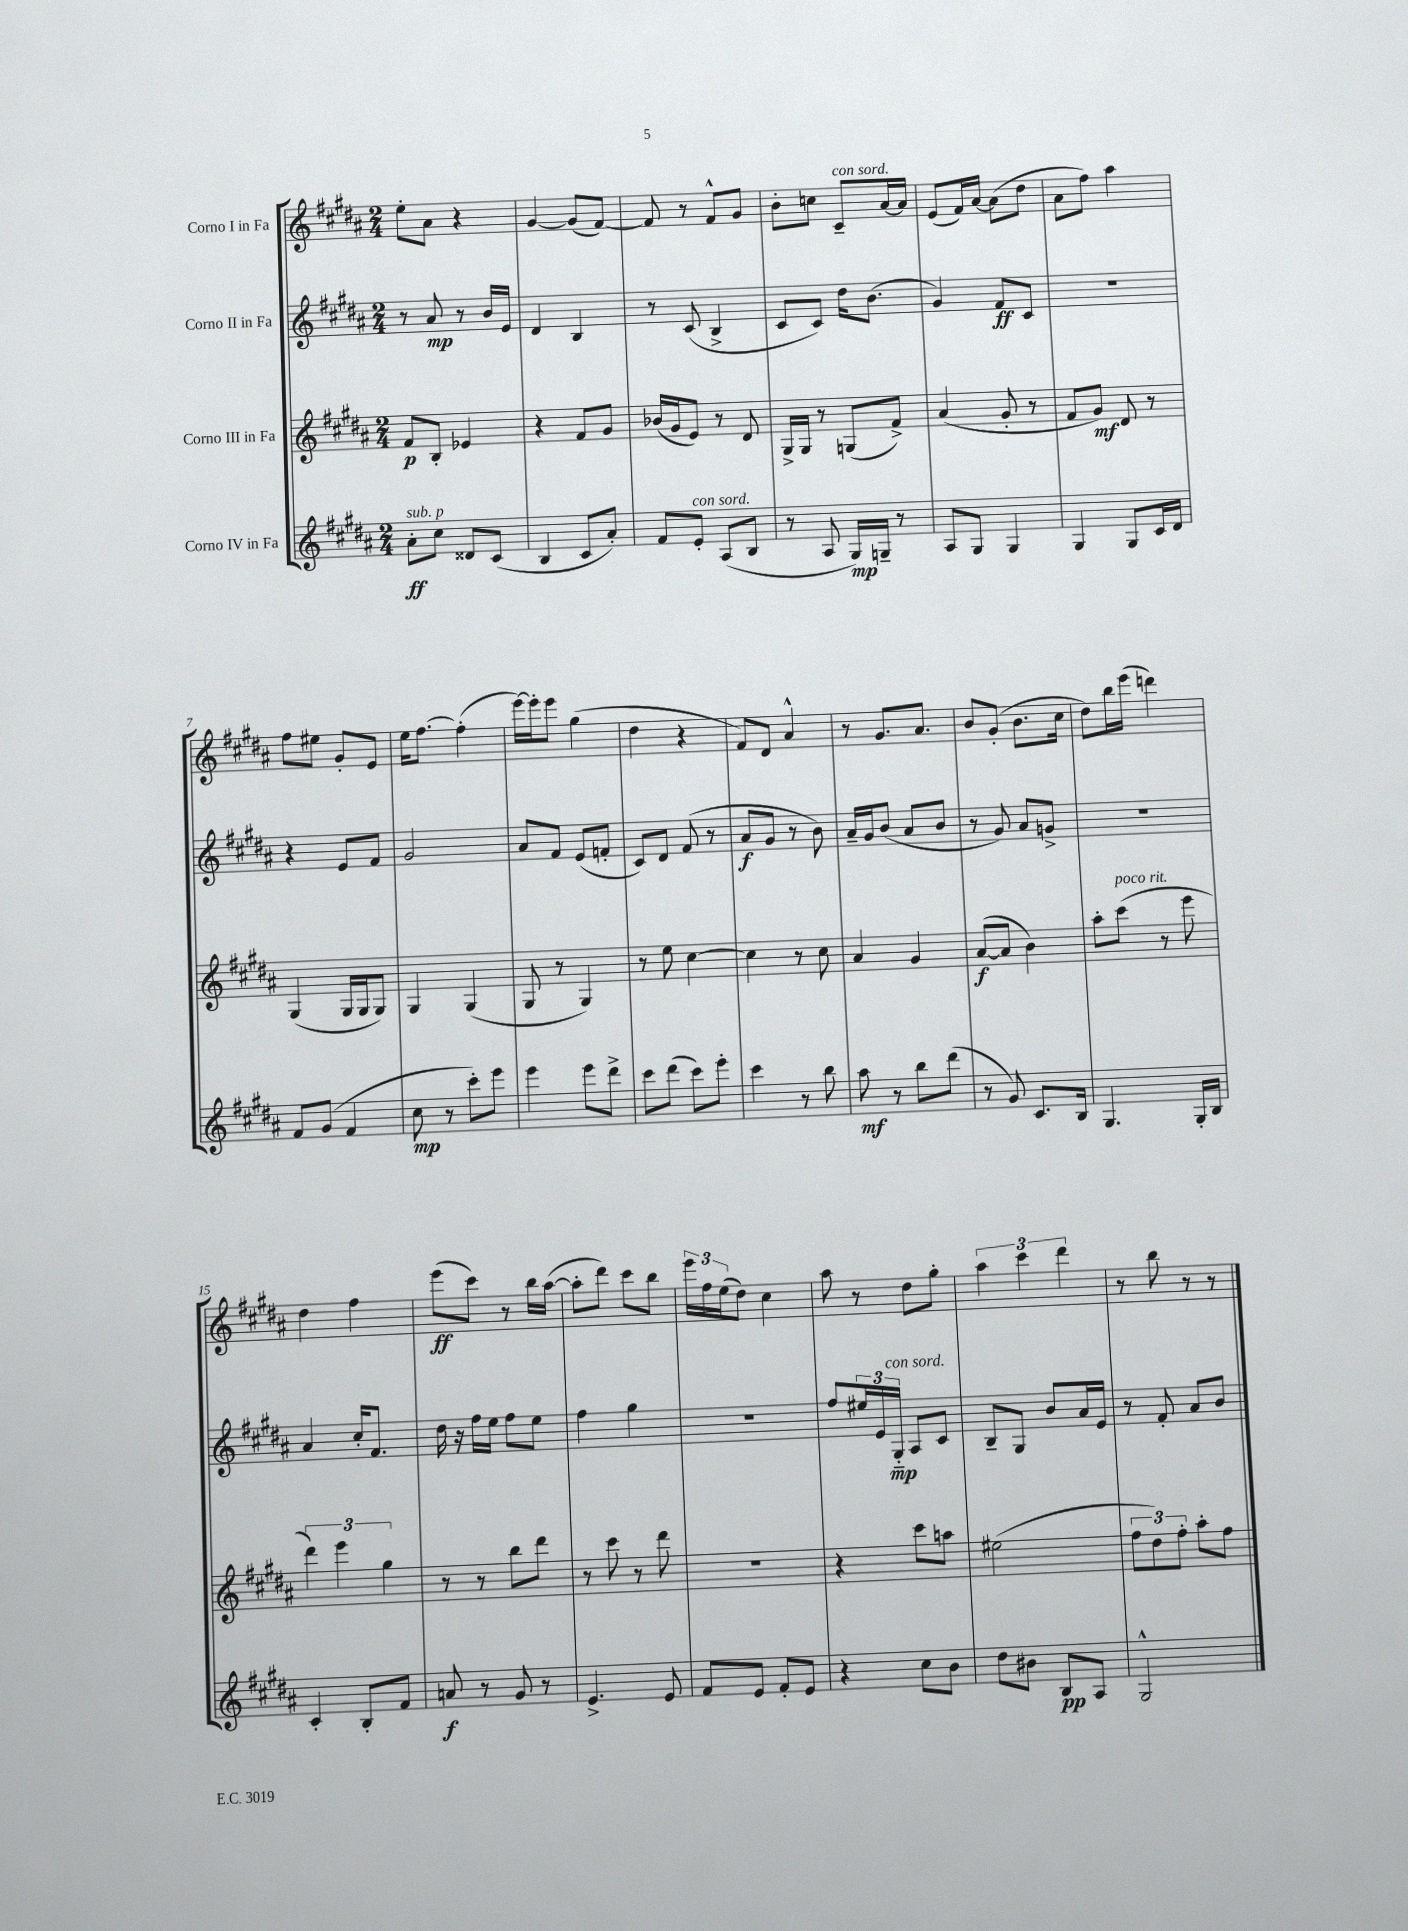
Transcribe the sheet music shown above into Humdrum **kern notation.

**kern	**dynam	**kern	**dynam	**kern	**dynam	**kern	**dynam
*part4	*part4	*part3	*part3	*part2	*part2	*part1	*part1
*staff4	*staff4	*staff3	*staff3	*staff2	*staff2	*staff1	*staff1
*I"Corno IV in Fa	*	*I"Corno III in Fa	*	*I"Corno II in Fa	*	*I"Corno I in Fa	*
*clefG2	*	*clefG2	*	*clefG2	*	*clefG2	*
*k[f#c#g#d#a#]	*	*k[f#c#g#d#a#]	*	*k[f#c#g#d#a#]	*	*k[f#c#g#d#a#]	*
*M2/4	*	*M2/4	*	*M2/4	*	*M2/4	*
=1	=1	=1	=1	=1	=1	=1	=1
!LO:TX:a:i:t=sub. p	!	!	!	!	!	!	!
8a#'\L	ff	8f#/L	p	8r	.	8ee'\L	.
8cc#\J	.	8B'/J	.	8a#/	mp	8a#\J	.
8d##X/L	.	4e-X/	.	8r	.	4r	.
(8c#/J	.	.	.	16b/LL	.	.	.
.	.	.	.	16e/JJ	.	.	.
=2	=2	=2	=2	=2	=2	=2	=2
4B/	.	4r	.	4d#/	.	[4g#/	.
8c#/L	.	8f#/L	.	4B/	.	(8g#/L]	.
8a#'/J)	.	8g#/J	.	.	.	[8f#/J)	.
=3	=3	=3	=3	=3	=3	=3	=3
8f#/L	.	(16b-X/LL	.	8r	.	8f#/]	.
.	.	16g#/J	.	.	.	.	.
!LO:TX:a:i:t=con sord.	!	!	!	!	!	!	!
8e'/J	.	8e/J)	.	(8c#/	.	8r	.
(8A#/L	.	8r	.	4B^/	.	8f#^^/L	.
8B/J	.	8d#/	.	.	.	8g#/J	.
=4	=4	=4	=4	=4	=4	=4	=4
8r	.	16G#^/LL	.	8c#/L	.	8b'\L	.
.	.	16G#/JJ	.	.	.	.	.
8A#/	.	8r	.	8c#/J)	.	8ccn\J	.
!	!	!	!	!	!	!LO:TX:a:i:t=con sord.	!
16G#/LL)	mp	(8Gn/L	.	16dd#\KL	.	8c#~/L	.
16Gn~/JJ	.	.	.	(8.b\J	.	.	.
8r	.	8f#^/J)	.	.	.	[16a#/L	.
.	.	.	.	.	.	16a#/JJ]	.
=5	=5	=5	=5	=5	=5	=5	=5
8A#/L	.	(4a#/	.	4g#/)	.	(8e/L	.
8G#/J	.	.	.	.	.	16f#/L)	.
.	.	.	.	.	.	[16a#/JJ	.
4G#/	.	8g#'/	.	8f#/L	ff	(8a#\L]	.
.	.	8r	.	8c#/J	.	8dd#\J	.
=6	=6	=6	=6	=6	=6	=6	=6
4G#/	.	8f#/L	.	2r	.	8a#\L	.
.	.	8g#/J)	mf	.	.	8ff#\J)	.
8G#/L	.	8d#/	.	.	.	4aa#\	.
16c#/L	.	8r	.	.	.	.	.
16d#/JJ	.	.	.	.	.	.	.
!!LO:LB:g=z
=7	=7	=7	=7	=7	=7	=7	=7
8f#/L	.	(4G#/	.	4r	.	8ff#\L	.
(8g#/J	.	.	.	.	.	8ee#X\J	.
4f#/	.	16G#/LL	.	8e/L	.	8g#'/L	.
.	.	16G#/J	.	.	.	.	.
.	.	8G#/J)	.	8f#/J	.	8e/J	.
=8	=8	=8	=8	=8	=8	=8	=8
8cc#\	mp	4G#/	.	2g#/	.	16ee\KL	.
.	.	.	.	.	.	[8.ff#\J	.
8r	.	.	.	.	.	.	.
8ccc#'\L)	.	(4G#/	.	.	.	(4ff#'\]	.
8eee\J	.	.	.	.	.	.	.
=9	=9	=9	=9	=9	=9	=9	=9
4eee\	.	8G#/	.	8a#/L	.	[16eee\LL)	.
.	.	.	.	.	.	16eee'\J]	.
.	.	8r	.	8f#/J	.	8eee\J	.
8eee\L	.	4G#/)	.	(8e/L	.	(4gg#\	.
8ddd#^\J	.	.	.	8fn'/J	.	.	.
=10	=10	=10	=10	=10	=10	=10	=10
8ccc#\L	.	8r	.	8c#/L)	.	4dd#\	.
(8ddd#\J	.	8ee\	.	8d#/J	.	.	.
8ccc#\L)	.	[4cc#\	.	(8f#/	.	4r	.
8eee'\J	.	.	.	8r	.	.	.
=11	=11	=11	=11	=11	=11	=11	=11
4ccc#\	.	4cc#\]	.	8a#/L	f	8f#/L)	.
.	.	.	.	8g#/J	.	8d#/J	.
8r	.	8r	.	8r	.	4a#^^/	.
8bb\	.	8cc#\	.	8b\)	.	.	.
=12	=12	=12	=12	=12	=12	=12	=12
8aa#\	mf	4a#/	.	16a#~/LL	.	8r	.
.	.	.	.	16g#/J	.	.	.
8r	.	.	.	(8b/J	.	8.g#/L	.
8bb\L	.	4g#/	.	8a#/L	.	.	.
.	.	.	.	.	.	8.a#/J	.
(8ddd#\J	.	.	.	8b/J	.	.	.
=13	=13	=13	=13	=13	=13	=13	=13
8r	.	([8a#/L	f	8r	.	8b/L	.
8g#/)	.	8a#/J]	.	8g#/)	.	(8g#'/J	.
8.c#/L	.	4b\)	.	8a#/L	.	8.b\L	.
.	.	.	.	8gn^/J	.	.	.
16B/Jk	.	.	.	.	.	16cc#\Jk	.
=14	=14	=14	=14	=14	=14	=14	=14
4.G#/	.	8aa#'\L	.	2r	.	8dd#\L)	.
!	!	!LO:TX:a:i:t=poco rit.	!	!	!	!	!
.	.	(8ccc#\J	.	.	.	16bb\L	.
.	.	.	.	.	.	(16eee\JJ	.
.	.	8r	.	.	.	4dddn\)	.
16G#'/LL	.	8eee\	.	.	.	.	.
16B/JJ	.	.	.	.	.	.	.
!!LO:LB:g=z
=15	=15	=15	=15	=15	=15	=15	=15
4c#'/	.	6ddd#\)	.	4a#/	.	4dd#\	.
.	.	6eee\	.	.	.	.	.
8B'/L	.	.	.	16cc#'/KL	.	4ff#\	.
.	.	.	.	8.f#/J	.	.	.
.	.	6gg#\	.	.	.	.	.
8f#/J	.	.	.	.	.	.	.
=16	=16	=16	=16	=16	=16	=16	=16
8an/	f	8r	.	16dd#\	.	(8eee\L	ff
.	.	.	.	16r	.	.	.
8r	.	8r	.	16ff#\LL	.	8ccc#\J)	.
.	.	.	.	16ee\JJ	.	.	.
8g#/	.	8bb\L	.	8ff#\L	.	8r	.
8r	.	8ddd#\J	.	8ee\J	.	16bb\LL	.
.	.	.	.	.	.	([16aa#\JJ	.
=17	=17	=17	=17	=17	=17	=17	=17
4.e^/	.	8r	.	4ff#\	.	8aa#'\L]	.
.	.	8ccc#\	.	.	.	8ddd#\J)	.
.	.	8r	.	4gg#\	.	8ccc#\L	.
8e/	.	8ddd#\	.	.	.	8bb\J	.
=18	=18	=18	=18	=18	=18	=18	=18
8f#/L	.	2r	.	2r	.	24eee\LL	.
.	.	.	.	.	.	24ff#\	.
.	.	.	.	.	.	(24ee\J	.
8e/J	.	.	.	.	.	8dd#\J)	.
8f#'/L	.	.	.	.	.	4cc#\	.
8e/J	.	.	.	.	.	.	.
=19	=19	=19	=19	=19	=19	=19	=19
4r	.	4r	.	8ff#/L	.	8aa#\	.
.	.	.	.	24ee#X/L	.	8r	.
.	.	.	.	24e/	.	.	.
!	!	!	!	!LO:TX:a:i:t=con sord.	!	!	!
.	.	.	.	24G#/JJ	mp	.	.
8cc#\L	.	8ccc#\L	.	8A#/L	.	8dd#\L	.
8b\J	.	8aan\J	.	8c#/J	.	8gg#'\J	.
=20	=20	=20	=20	=20	=20	=20	=20
8dd#\L	.	(2ee#X\	.	8B~/L	.	6aa#\	.
8b#X\J	.	.	.	8G#/J	.	.	.
.	.	.	.	.	.	6ccc#\	.
8B/L	pp	.	.	8b/L	.	.	.
.	.	.	.	.	.	6ddd#\	.
8A#/J	.	.	.	16a#/L	.	.	.
.	.	.	.	16e/JJ	.	.	.
=21	=21	=21	=21	=21	=21	=21	=21
2G#^^/	.	12ff#\L	.	8r	.	8r	.
.	.	12dd#\)	.	.	.	.	.
.	.	.	.	8f#'/	.	8bb\	.
.	.	12ff#'\J	.	.	.	.	.
.	.	8aa#'\L	.	8a#/L	.	8r	.
.	.	8ff#\J	.	8b/J	.	8r	.
==	==	==	==	==	==	==	==
*-	*-	*-	*-	*-	*-	*-	*-
